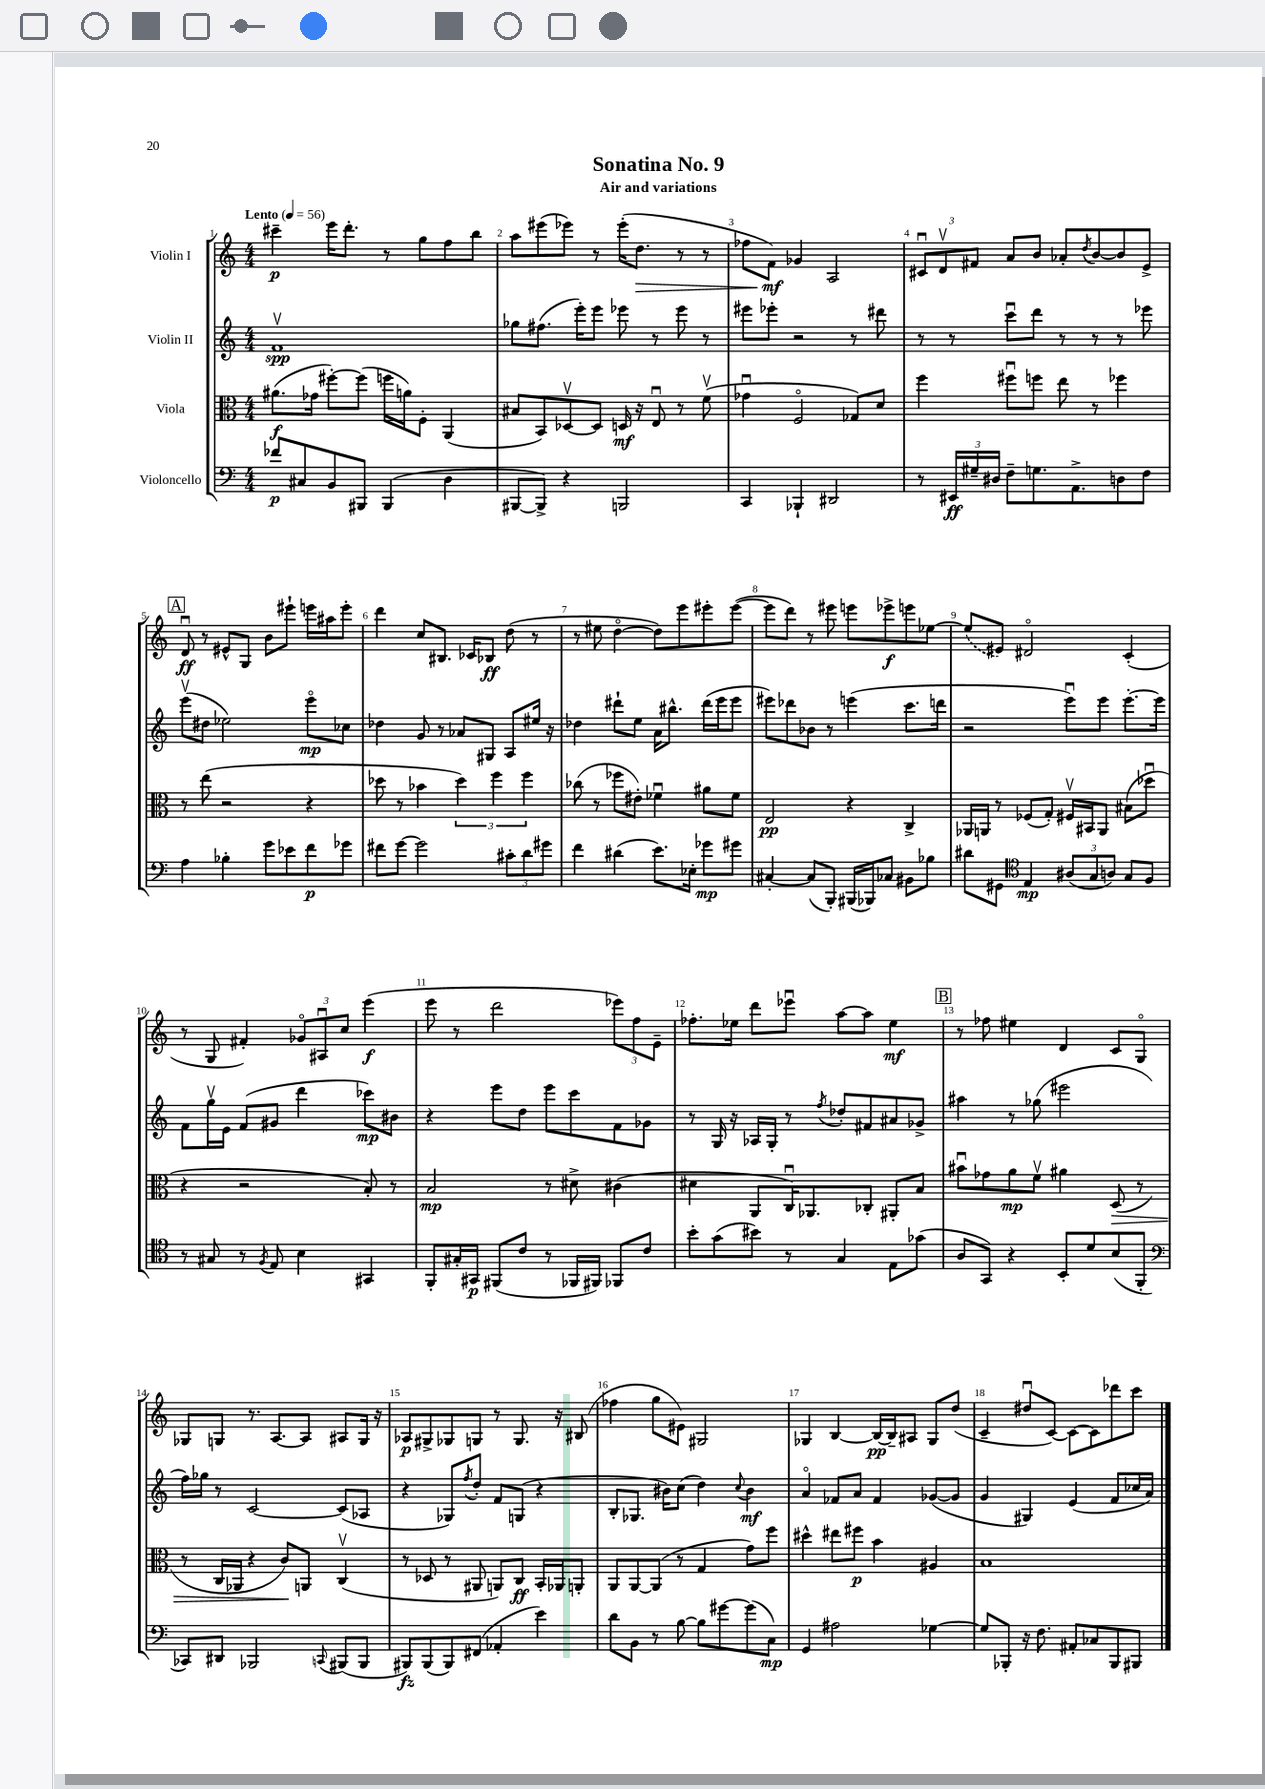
\header { title = "Sonatina No. 9" subtitle = "Air and variations" }
<<
\new StaffGroup <<
\new Staff = "s0" \with { instrumentName = "Violin I" } {
    \clef treble \key c \major \numericTimeSignature \time 4/4 \tempo "Lento" 4 = 56
    cis'''4--\p e'''16 d'''8.-. r8 g''8 f''8 b''8 |
    a''8 eis'''8( ees'''8) r8 ees'''16-.( d''8.\> r8 r8 |
    fes''8 f'8\mf\!) ges'4 a2 |
    \tuplet 3/2 { cis'8\downbow d'8\upbow fis'8 } a'8 b'8 aes'8-. \acciaccatura { d''8 } b'8~ b'8 e'8-> |
    \mark \markup { \box "A" } d'8\downbow\ff r8 eis'8-^ g8 b'8 eis'''8-! e'''16 ais''16 e'''8-. |
    d'''4 c''8 bis8. ces'16 bes8\ff d''8( r8 |
    r8 eis''8 d''4~\flageolet d''8) e'''8 eis'''8-. eis'''8~( |
    eis'''8 d'''8) r8 eis'''8 e'''8 ees'''8->\f e'''8 ees''8~ |
    \once \slurDashed ees''8( eis'8) dis'2\flageolet c'4-.( |
    r8 g8 fis'4-.) \tuplet 3/2 { ges'8\flageolet ais8\downbow c''8 } e'''4\f( |
    e'''8 r8 d'''2 \tuplet 3/2 { ees'''8) f''8 e'8-- } |
    fes''8.-. ees''16 d'''8 ees'''8\downbow a''8~ a''8 ees''4\mf |
    \mark \markup { \box "B" } r8 fes''8 eis''4 d'4 c'8 g8\flageolet |
    ges8 g8 r8. a8.~ a8 ais8 g16 r16 |
    aes8\p gis8-> ges8 g8 r8 g8. r16 bis8( |
    fes''4 g''8 eis'8) gis2 |
    ges4 b4~ b16~\pp b16-- ais8 ges8 d''8( |
    c'4-- dis''8\downbow c'8~) c'8~ c'8 des'''8 c'''8 \bar "|." |
}
\new Staff = "s1" \with { instrumentName = "Violin II" } {
    \clef treble \key c \major \numericTimeSignature \time 4/4
    f'1\upbow\spp |
    ges''8 fis''8.( e'''16-.) e'''8 ees'''8 r8 ees'''8 r8 |
    eis'''8 ees'''8-. r2 r8 dis'''8 |
    r8 r8 c'''8\downbow d'''8 r8 r8 r8 ees'''8 |
    \mark \markup { \box "A" } e'''8\upbow( dis''8 ees''2) e'''8\flageolet\mp ces''8 |
    des''4 g'8 r8 aes'8 gis8 a8 eis''16 r16 |
    des''4 dis'''8-! e''8 a'16 bis''8.-^ dis'''16( e'''16 e'''8 |
    eis'''8) des'''8 bes'8 r8 e'''4( c'''8. d'''16 |
    r2 e'''8\downbow) e'''8 e'''8.~-. e'''16 |
    f'8 g''16\upbow e'16 f'8( gis'8 d'''4 ces'''8\mp) bis'8 |
    r4 e'''8 d''8 e'''8 c'''8 f'8 ges'8 |
    r8 g16 r16 aes16 g16-. r8 \acciaccatura { f''8 } des''8-. fis'8 ais'8 ges'8-> |
    \mark \markup { \box "B" } ais''4 r8 ges''8( eis'''2 |
    f''16) ges''16 r8 c'2~ c'8( aes8 |
    r4 ges8) \acciaccatura { f''8 } d''8-. f'8 g8( r4 |
    b8-. ges8. bis'16) c''8( d''4) \appoggiatura { c''8 } bis'4\mf |
    a'4\flageolet fes'8 a'8 fes'4 ges'8~( ges'8 |
    g'4 gis4) e'4( f'8 ces''16 a'16) \bar "|." |
}
\new Staff = "s2" \with { instrumentName = "Viola" } {
    \clef alto \key c \major \numericTimeSignature \time 4/4
    ais'8.\f( ges'16 fis''8~-.) fis''8( f''16 a'16) f8-. a,4( |
    bis8 b,8) des8~\upbow des8 d16\mf r16 e8\downbow r8 f'8\upbow( |
    ges'4\downbow f2\flageolet ges8) d'8 |
    f''4 fis''8\downbow f''8 e''8 r8 fes''4 |
    \mark \markup { \box "A" } r8 e''8( r2 r4 |
    des''8 r8 bes'4 \tuplet 3/2 { des''4) f''4 f''4 } |
    ces''8( r8 fes''8 eis'8-.) fes'4\downbow ais'8 fes'8 |
    e2\pp r4 c4-> |
    aes,16 a,16 r8 fes8( g8-.) fis16\upbow bis,16 a,8 bis8( des''8\downbow |
    r4 r2 b8-.) r8 |
    b2\mp r8 dis'8-> cis'4( |
    dis'4 a,8 c16\downbow) aes,8. ces8-. ais,8-. b8 |
    \mark \markup { \box "B" } bis'8\downbow ges'8 a'8\mp f'8\upbow ais'4 d8\>( r8 |
    r8 c16 aes,16 r4 c'8\!) a,8 c4\upbow( |
    r8 des8 r8 ais,8 a,8) c8\ff b,16-. aes,16 a,8-. |
    a,8 a,8~ a,8( r8 g4 g'8) f''8 |
    dis''4-^ eis''8 fis''8\p b'4 ais4 |
    b1 \bar "|." |
}
\new Staff = "s3" \with { instrumentName = "Violoncello" } {
    \clef bass \key c \major \numericTimeSignature \time 4/4
    fes'8\p cis8 b,8 bis,,8 bis,,4( d4 |
    bis,,8~ bis,,8->) r4 b,,2 |
    c,4 bes,,4-! dis,2 |
    r8 \tuplet 3/2 { eis,16\ff gis16-- dis16 } f8-- g8. a,8.-> d8 f8 |
    \mark \markup { \box "A" } a4 bes4-. g'8 ees'8 f'8\p ges'8 |
    fis'8 g'8~ g'2 \tuplet 3/2 { cis'8-. d'8 gis'8 } |
    f'4 dis'4( e'8.) ees16-. ges'8\mp gis'8 |
    cis4~-. cis8( b,,8-.) bis,,16( bes,,16) ces8 bis,8 bes8 |
    dis'8 gis,8 \clef tenor e4\mp \tuplet 3/2 { ais8( g8 a8) } g8 f8 |
    r8 gis8 r8 \acciaccatura { f8 } e8 b4 gis,4 |
    f,8-. gis16-. gis,16\p fis,8( c'8 r8 fes,16 fis,16) fes,8 c'8 |
    b'8-. g'8( bis'8) r8 g4 e8 ges'8( |
    \mark \markup { \box "B" } a8 g,8) r4 b,8-. d'8 b8( f,8-. |
    \clef bass ces,8) dis,8 bes,,2 \appoggiatura { c,8 } bis,,8( bis,,8 |
    bis,,8\fz) bis,,8( bis,,8) fis,8( aes,4-. e'4) |
    d'8 b,8 r8 b8~ b8 gis'8~ gis'8( c8\mp) |
    g,4 ais2 ges4~ |
    ges8 bes,,8-. r16 f8. ais,8-. ces8 bes,,8 bis,,8 \bar "|." |
}
>>
>>
\layout { \context { \Score \override BarNumber.break-visibility = ##(#f #t #t) barNumberVisibility = #all-bar-numbers-visible } }
